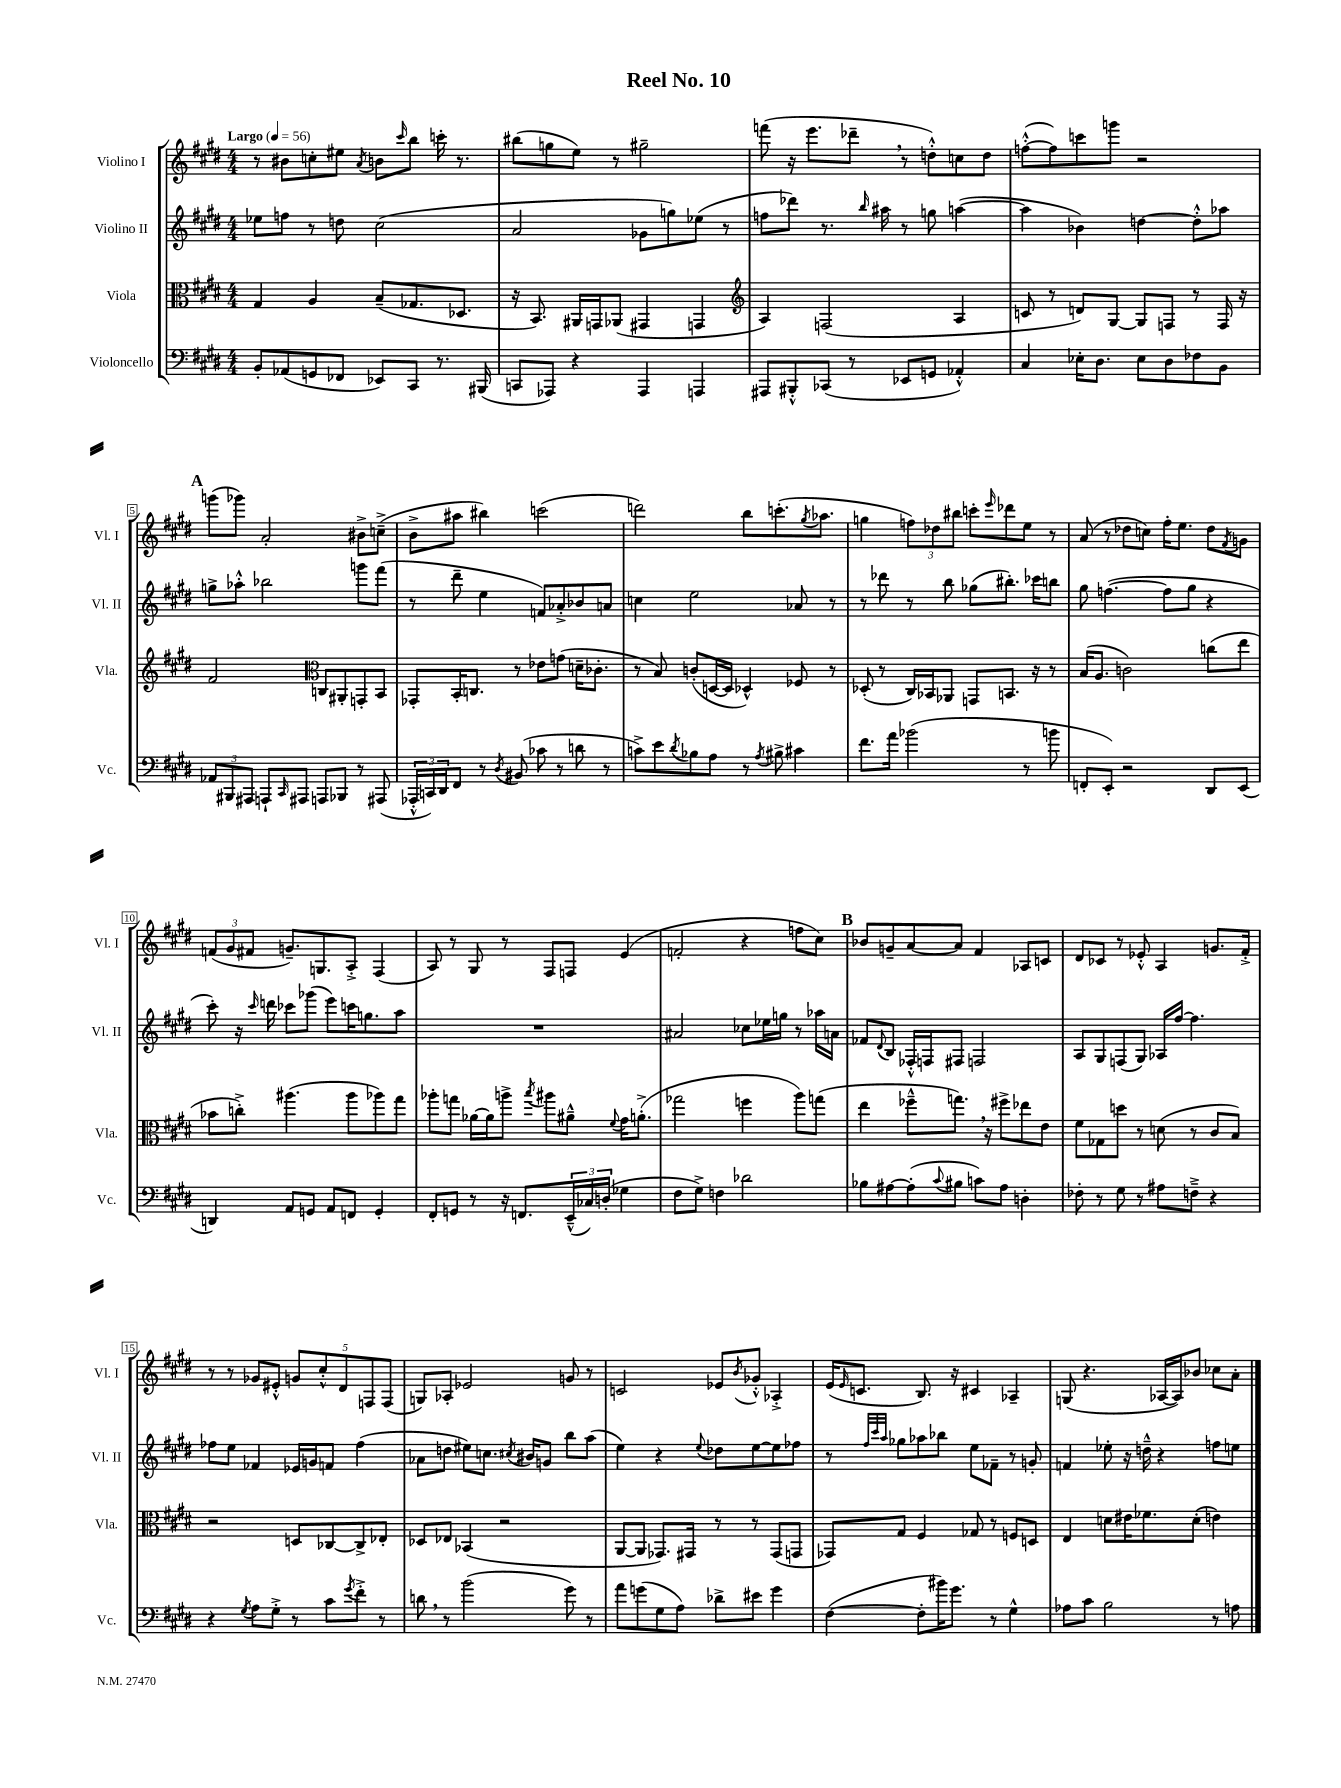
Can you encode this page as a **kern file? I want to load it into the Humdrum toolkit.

**kern	**kern	**kern	**kern
*part4	*part3	*part2	*part1
*staff4	*staff3	*staff2	*staff1
*I"Violoncello	*I"Viola	*I"Violino II	*I"Violino I
*I'Vc.	*I'Vla.	*I'Vl. II	*I'Vl. I
*clefF4	*clefC3	*clefG2	*clefG2
*k[f#c#g#d#]	*k[f#c#g#d#]	*k[f#c#g#d#]	*k[f#c#g#d#]
*M4/4	*M4/4	*M4/4	*M4/4
*MM56	*MM56	*MM56	*MM56
=1	=1	=1	=1
!	!	!	!LO:TX:a:B:t=Largo
8BB'/L	4G#/	8ee-X\L	8r
(8AA-X/	.	8ffn\J	8b#X\L
8GGn/	4A/	8r	8ccn'\
8FF-X/J	.	8ddn\	8ee#X\J
.	.	.	8qa/
8EE-X/L)	(8B~/L	(2cc#\	8bn\L
.	.	.	16qqccc#/
8CC#/J	8.G-X/	.	8bb\J
8.r	.	.	16cccn'\
.	8.D-X/J	.	8.r
(16BBB#X/	.	.	.
=2	=2	=2	=2
8CCn/L	16r	2a/	(8bb#X\L
.	8.BB/)	.	.
8AAA-X/J)	.	.	8ggn\
4r	16AA#X/LL	.	8ee\J)
.	16GGn/J	.	.
.	(8AA-X/J	.	8r
4AAA-/	4GG#X/	8g-X\L	2gg#X~\
.	.	8ggn\)	.
4AAAn/	4GGn/	(8ee-X\J	.
.	.	8r	.
=3	=3	=3	=3
*	*clefG2	*	*
8AAA#X/L	4A/)	8ffn\L	(8fffn\
8BBB#X'^^/	.	8ddd-X\J)	16r
.	.	.	8.eee\L
(8CC-X/J	(2Fn/	8.r	.
8r	.	.	8ddd-X~,\J
.	.	16qqbb/	.
.	.	16aa#X\	.
8EE-X/L	.	8r	8r
8GGn/J	.	8ggn\	8ddn'^^\L)
4AA-X'^^/)	4A/	([4aan\	8ccn\
.	.	.	8dd\J
=4	=4	=4	=4
4C#/	8cn/	4aa\]	([8ffn'^^\L
.	8r	.	8ff\])
16E-X'\KL	8dn/L)	4b-X\)	8cccn\
8.D#\J	.	.	.
.	[8G#/J	.	8gggn\J
8E-\L	8G#/L]	[4ddn\	2r
8D#\	8Fn/J	.	.
8F-X\	8r	8dd'^^\L]	.
8BB\J	16F/	8aa-X\J	.
.	16r	.	.
!!LO:LB:g=z
!!LO:REH:place=s1:t=A
=5	=5	=5	=5
12AA-X/L	2f#/	8ggn^\L	(8gggn\L
12BBB#X/	.	.	.
.	.	8aa-X'^^\J	8ggg-X\J)
12AAA#X/J	.	.	.
8AAAn`/L	.	2bb-X\	2a'/
16qqCC#/	.	.	.
8AAA#X/J	.	.	.
*	*clefC3	*	*
8AAAn/L	8Cn/L	.	.
8BBB-X/J	8AA#X'/	.	.
8r	8GGn'/	8gggn\L	8b#X^\L
(8AAA#X/	8BB/J	(8fff#\J	(8ccn~^\J
=6	=6	=6	=6
24AAA-X'^^/LL	8GG-X'/L	8r	8b^\L
24CCn/)	.	.	.
24DD#/J	.	.	.
8FF#/J	16BB'/K	8ddd#~\	8aa#X\J
.	8.Cn/J	.	.
8r	.	4ee\	4bb#X\)
8qD#/	.	.	.
(8BB#X/	8r	.	.
8c-X\	8e-X\L	8fn/L)	(2cccn\
8r	(8gn\J	8a-X'^/	.
8dn\	16dn~\KL	8b-X/	.
.	8.c-X'\J	.	.
8r	.	8an/J	.
=7	=7	=7	=7
8cn^\L)	8r	4ccn\	2dddn\)
8e\	8B/)	.	.
8qd#/	.	.	.
8B-X\	(8cn'/L	2ee\	.
8A\J	[16Dn/L	.	.
.	16D/JJ]	.	.
8r	4D-X^^/)	.	8bb\L
8qA/	.	.	.
8B#X^\	.	.	(8.cccn'\
4c#X\	8F-X/	8a-X/	.
.	.	.	8qgg#/
.	.	.	8.aa-X\J
.	8r	8r	.
=8	=8	=8	=8
8.f#\L	(8D-X'/	8r	4ggn\
.	8r	8ddd-X\	.
16a\Jk	.	.	.
(2b-X\	16C#/LL)	8r	12ffn\L)
.	16BB-X/J	.	.
.	.	.	12dd-X\
.	8AA-X/J	8bb\	.
.	.	.	12bb#X\J
.	8GGn/L	(8gg-X\L	8cccn'\L
.	.	.	16qqeee/
.	8.BBn/J	8.bb#X'\J)	8ddd-X\
8r	.	.	8ee\J
.	16r	16ccc-X\KL	.
8bn\	8r	8bbn\J	8r
=9	=9	=9	=9
8FFn'/L	(16B/KL	8gg#\	(8a/
.	8.A/J	.	.
8EE'/J)	.	([4.ffn\	8r
2r	2cn\)	.	8dd-X\L
.	.	.	8ccn\J)
.	.	8ff\L]	16ff#'\KL
.	.	.	8.ee\J
.	.	8gg#\J	.
8DD#/L	(8ccn\L	4r	8dd-\L
.	.	.	8qf#/
(8EE/J	8ee\J	.	8gn\J
!!LO:LB:g=z
=10	=10	=10	=10
4DDn/)	8b-X\L	8ccc#'\)	(12fn/L
.	.	.	12g#/
.	8ccn'^\J)	16r	.
.	.	.	12f#X/J
.	.	16qqccc#/	.
.	.	16dddn\	.
8AA/L	(4.aa#X\	8ccc-X\L	8.gn~/L)
8GGn/J	.	(8ggg-X\J	.
.	.	.	8.Gn/
8AA/L	.	8eee\L)	.
8FFn/J	8aa#\L	16cccn\K	8A'^/J
.	.	8.ggn\	.
4GG'/	8aa-X\)	.	(4F#/
.	8gg#\J	8aa\J	.
=11	=11	=11	=11
8FF#'/L	8aa-X'\L	1r	8A/)
8GGn/J	8ggn\J	.	8r
8r	[16a-X\LL	.	8G#/
.	16a-\J]	.	.
16r	8aan^\J	.	8r
8.FFn/L	.	.	.
.	8qbb/	.	.
.	8aa#X\L	.	8F#/L
(24EE~^^/L	8a#X~^^\J	.	8Fn/J
24C-X/)	.	.	.
(24Dn'/JJ	.	.	.
.	8qqf#/	.	.
4G-X\	16g#\KL	.	(4e/
.	(8.an'^\J	.	.
=12	=12	=12	=12
8F#\L	2gg-X\	2a#X/	2fn'/
8G#^\J)	.	.	.
4Fn\	.	.	.
2d-X\	4ffn\	8cc-X\L	4r
.	.	16ee-X\L	.
.	.	16ggn\JJ	.
.	8aa\L)	8r	8ffn\L
.	(8ggn\J	16aa-X\LL	8cc#\J)
.	.	16an\JJ	.
!!LO:REH:place=s1:t=B
=13	=13	=13	=13
8B-X\L	4ee\	8f-X/L	8b-X/L
.	.	8qqd#/	.
[8A#X\	.	8B/J	8gn~/
(8A#'\]	8ff-X~^^\L	16F-X'^^/LL	[8a/
.	.	16Fn/J	.
8qqc#/	.	.	.
8B#X\J	8.ggn,\J)	8F#X/J	8a/J]
8cn\L)	.	2Fn/	4f#/
.	16r	.	.
8A#\J	8ff#X^\L	.	.
4Dn'\	8ee-X\	.	8A-X/L
.	8e\J	.	8cn/J
=14	=14	=14	=14
8F-X'\	8f#\L	8A/L	8d#/L
8r	8G-X\	8G#/	8c-X/J
8G#\	8ddn\J	(8Fn/	8r
8r	8r	8G#/J)	8e-X'^^/
8A#X\L	(8dn\	16A-X/LL	4A/
.	.	[16ff#/JJ	.
8Fn~^\J	8r	4.ff#\]	.
4r	8c#/L	.	8.gn/L
.	8B/J)	.	.
.	.	.	16f#'^/Jk
!!LO:LB:g=z
=15	=15	=15	=15
4r	2r	8ff-X\L	8r
.	.	8ee\J	8r
8qG#/	.	.	.
8A\L	.	4f-X/	8g-X/L
8G#'^\J	.	.	8e#X'^^/J
8r	8Dn/L	16e-X/LL	10gn/L
.	.	16gn/J	.
.	.	.	10cc#'^^/
8c#\L	[8C-X/	8fn/J	.
.	.	.	10d#/
8qg#/	.	.	.
8f#'^\J	8C-^/]	(4ff-\	.
.	.	.	10Fn/
8r	8E-X'/J	.	.
.	.	.	(10F/J
=16	=16	=16	=16
8dn,\	8D-X/L	8a-X\L	8Gn/L)
8r	8E-X/J	8ddn\J	8A-X'/J
(2b\	(4BB-X/	8ee#X\L)	2e-X/
.	.	8.ccn\J	.
.	2r	.	.
.	.	8qcc#X/	.
.	.	16b#X/KL	.
.	.	8gn/J	.
8g#\)	.	8bb\L	8gn/
8r	.	(8aa\J	8r
=17	=17	=17	=17
8a\L	[8AA/L	4ee\)	2cn/
(8gn\	8AA/J]	.	.
8G#\	8.GG-X/L)	4r	.
8A\J)	.	.	.
.	16GG#X/Jk	.	.
.	.	8qqee/	.
8d-X^\L	8r	8dd-X\L	8e-X/L
.	.	.	8qb/
8e#X\J	8r	[8ee\	8g-X'^^/J
4g\	(8GG#/L	8ee\]	4A-X'^/
.	8GGn/J	8ff-X\J	.
=18	=18	=18	=18
([4F#\	8GG-X/L)	8r	(16e/KL
.	.	.	16qqe/
.	.	.	8.cn/J
.	.	32qqff#/LLL	.
.	.	32qqccc#/	.
.	.	32qqaa/JJJ	.
.	8G#/J	8gg-X\L	.
8F#'\L]	4F#/	8aa-X\	8.B/)
16b#X\K)	.	8bb-X\J	.
8.g#\J	.	.	16r
.	8G-X/	8ee\L	4c#X/
8r	8r	8f-X~\J	.
4G#^^\	8Fn/L	8r	4A-X~/
.	8Dn/J	8gn'/	.
=19	=19	=19	=19
8A-X\L	4E/	4fn/	(8Gn/
8c#\J	.	.	4.r
2B\	8dn\L	8ee-X'\	.
.	16e#X\K	16r	.
.	8.f-X\	16ddn~^^\	.
.	.	4r	[16A-X/LL
.	.	.	16A-/J])
.	(8d'\J	.	8b-X/J
8r	4en\)	8ffn\L	8cc-X\L
8An\	.	8een\J	8a'\J
==	==	==	==
*-	*-	*-	*-
